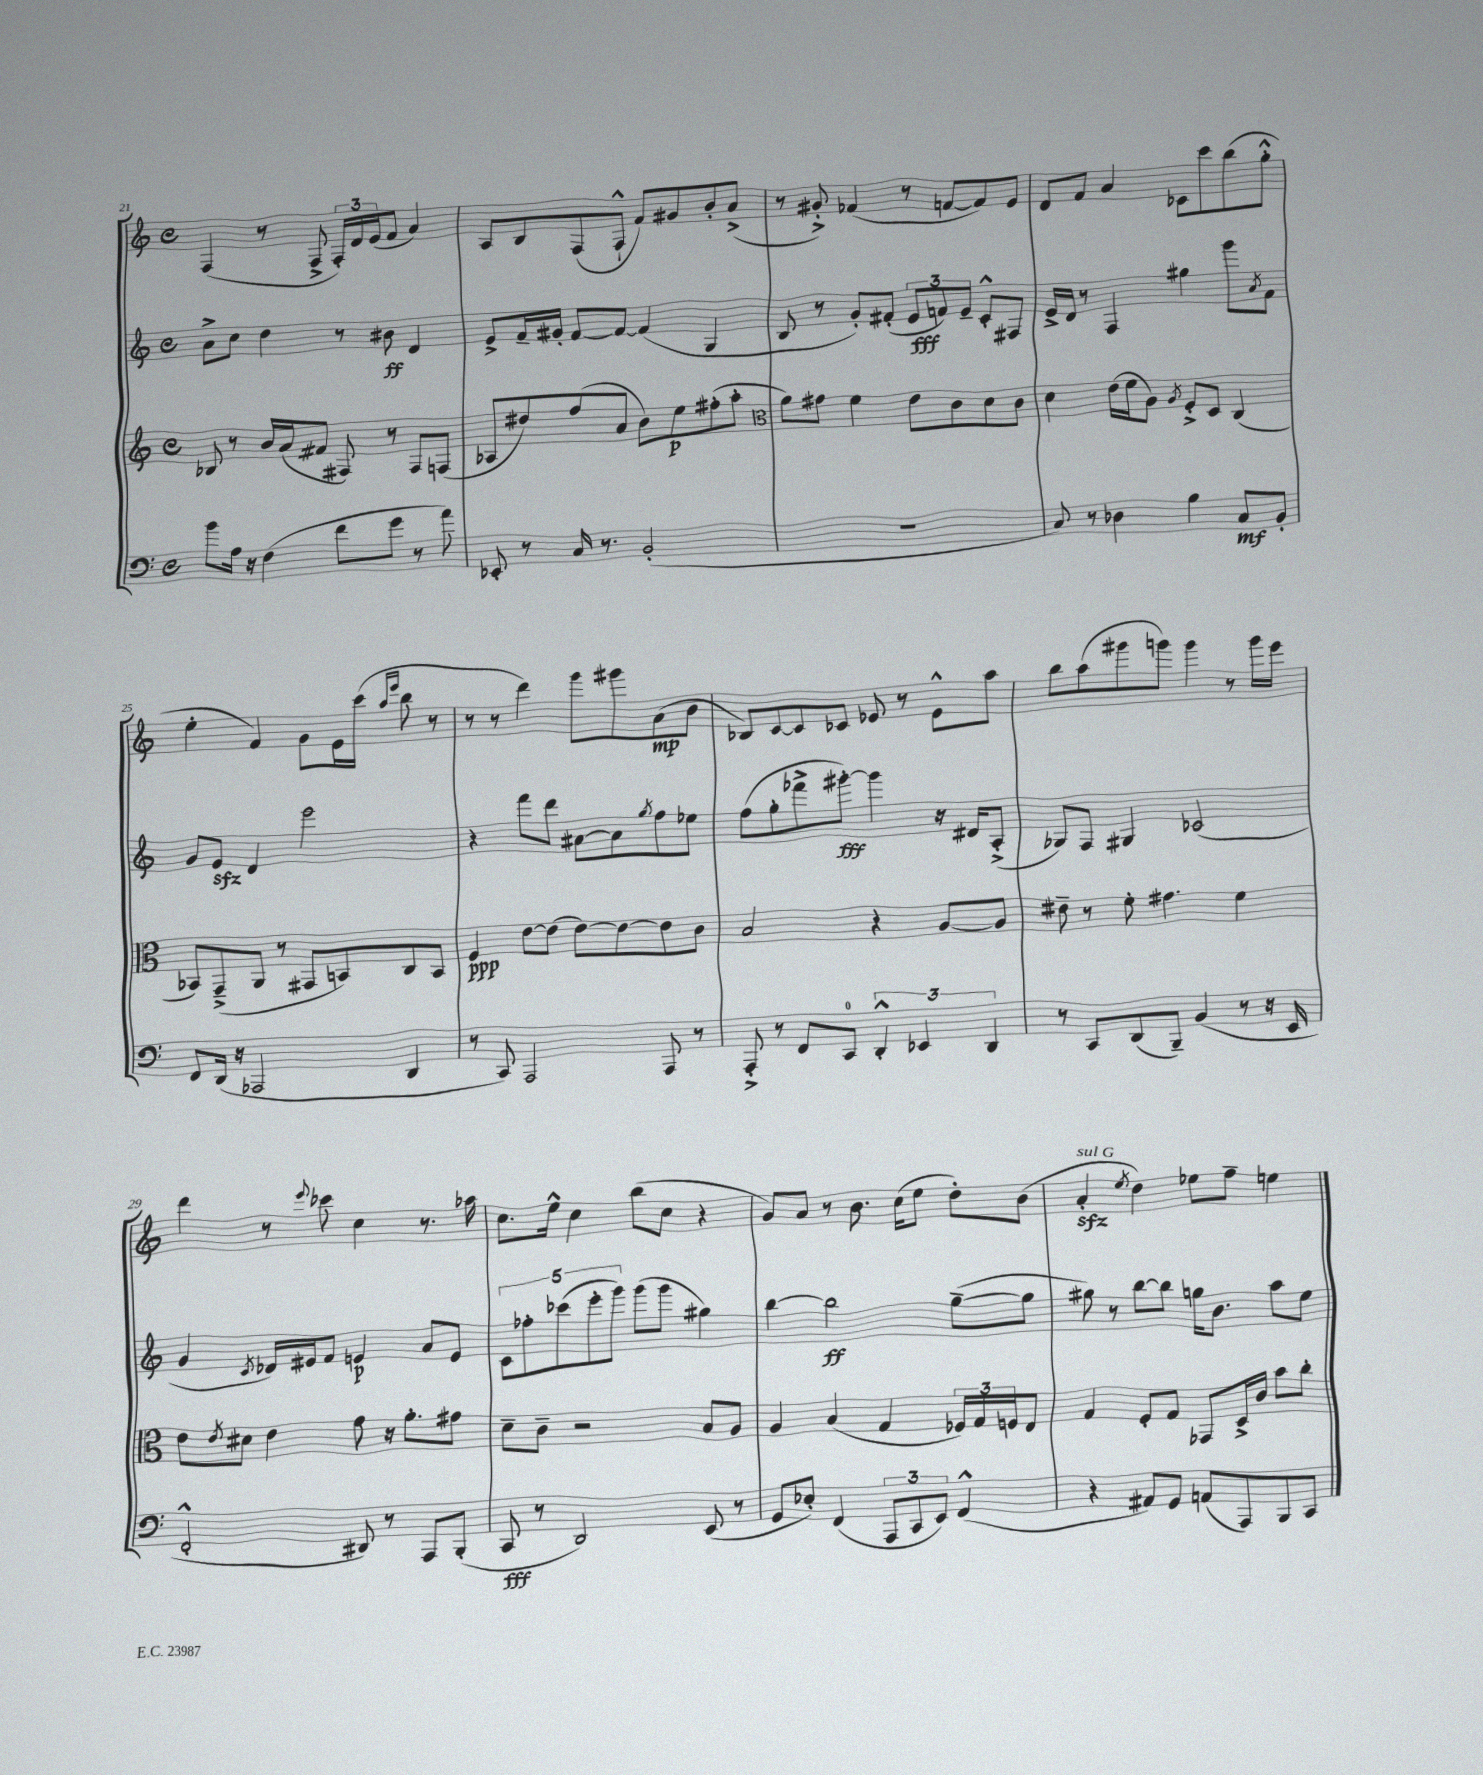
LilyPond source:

<<
\new StaffGroup <<
\new Staff = "s0" {
    \clef treble \key c \major \defaultTimeSignature \time 4/4
    f4( r8 f8-> \tuplet 3/2 { f16-.) d'16 e'16( } f'8 a'4) |
    a8 b8 f8( f8-!-^ f'8) gis'8 b'8-. a'8->( |
    r8 gis'8-.->) fes'4( r8 f'8~ f'8) e'8 |
    d'8 f'8 a'4 ces'8 c'''8 b''8( g''8-.-^ |
    e''4-. f'4) g'8 e'16 c'''16( \grace { a''16 e'''16 } b''8 r8 |
    r8 r8 d'''4) g'''8 gis'''8 a'8\mp( b'8 |
    bes8) c'8~ c'8 ces'8 ees'8 r8 ees'8-^ a''8 |
    b''8 a''8( gis'''8 g'''8) g'''4 r8 g'''16 e'''16 |
    d'''4 r8 \appoggiatura { e'''8 } ces'''8 c''4 r8. aes''16 |
    c''8. e''16-^ c''4 b''8( c''8 r4 |
    g'8) a'8 r8 b'8. c''16( e''8 d''8-.) b'8( |
    a'4-.\sfz^\markup { \italic "sul G" } \acciaccatura { e''8 } d''4) ees''8 f''8-- e''4 \bar "|." |
}
\new Staff = "s1" {
    \clef treble \key c \major \defaultTimeSignature \time 4/4
    a'8-> c''8 d''4 r8 bis'8\ff d'4 |
    e'8-> f'16-- gis'16-. f'8~ f'8~ f'4( g4 |
    b8 r8 g'8-.) fis'8-.( \tuplet 3/2 { e'8\fff f'8) e'8-- } c'8-.-^ fis8 |
    e'16-> d'16 r8 f4 gis''4 g'''8 \acciaccatura { a'8 } f'8 |
    g'8 e'8\sfz d'4 e'''2 |
    r4 f'''8 d'''8 ais'8~ ais'8 \acciaccatura { g''8 } f''8 ees''8 |
    f''8( g''8-. fes'''8-> gis'''8~-.\fff) gis'''4 r16 dis'16 a8-.->( |
    ges8) f8 gis4 ces'2( |
    g'4 \acciaccatura { c'8 } des'16) eis'16 f'8 e'4\p a'8 e'8 |
    \tuplet 5/4 { c'8 fes''8-. ces'''8( e'''8-. g'''8) } g'''8( g'''8 gis''4) |
    b''4~ b''2\ff g''8~--( g''8 |
    gis''8) r8 b''8~ b''8 g''16 b'8. a''8 e''8 \bar "|." |
}
\new Staff = "s2" {
    \clef treble \key c \major \defaultTimeSignature \time 4/4
    bes8 r8 b'16 a'16( fis'8 fis8) r8 fis8 f8( |
    aes8 dis''8) f''8( a'8 b'8) e''8\p fis''8-.( a''8-. |
    \clef alto a'8) gis'8 f'4 e'8 c'8 d'8 c'8 |
    d'4 e'16( f'16 a8) \acciaccatura { a8 } f8-.-> d8 c4( |
    bes,8) g,8--->( a,8 r8 gis,8 b,8) c8 b,8 |
    f4\ppp e'8~ e'8( e'8~) e'8~ e'8 c'8 |
    b2 r4 a8~ a8 |
    eis'8-- r8 f'8-. gis'4. f'4 |
    e'8 \acciaccatura { e'8 } dis'8 e'4 g'8 r16 a'8.-. gis'8 |
    d'8-- c'8-- r2 b8 a8 |
    a4 b4( g4 \tuplet 3/2 { fes16) g16 f16 } e8 |
    g4 f8-. g8 ges,8 d16-> c'16 b'8 c''8-. \bar "|." |
}
\new Staff = "s3" {
    \clef bass \key c \major \defaultTimeSignature \time 4/4
    b'8 a16 r16 f4( f'8 g'8 r8 a'8) |
    ees,8-. r8 c16 r8. b,2-.( |
    R1 |
    c8) r8 des4 b4 c8\mf b,8-. |
    f,8 d,16( r16 aes,,2 d,4 |
    r8 c,8) a,,2 a,,8 r8 |
    a,,8-.-> r8 f,8 c,8-0 \tuplet 3/2 { d,4-.-^ ees,4 d,4 } |
    r8 c,8 d,8( b,,8--) b,4( r8 r16 e,16 |
    f,2-.-^ dis,8) r8 a,,8 b,,8-.( |
    c,8\fff r8 d,2) e,8( r8 |
    g,8 ees8-.) f,4( \tuplet 3/2 { a,,8 c,8 e,8) } f,4-^( |
    r4 ais,8) g,8 a,8( a,,8) b,,8 c,8 \bar "|." |
}
>>
>>
\layout { \context { \Score currentBarNumber = #21 } }
